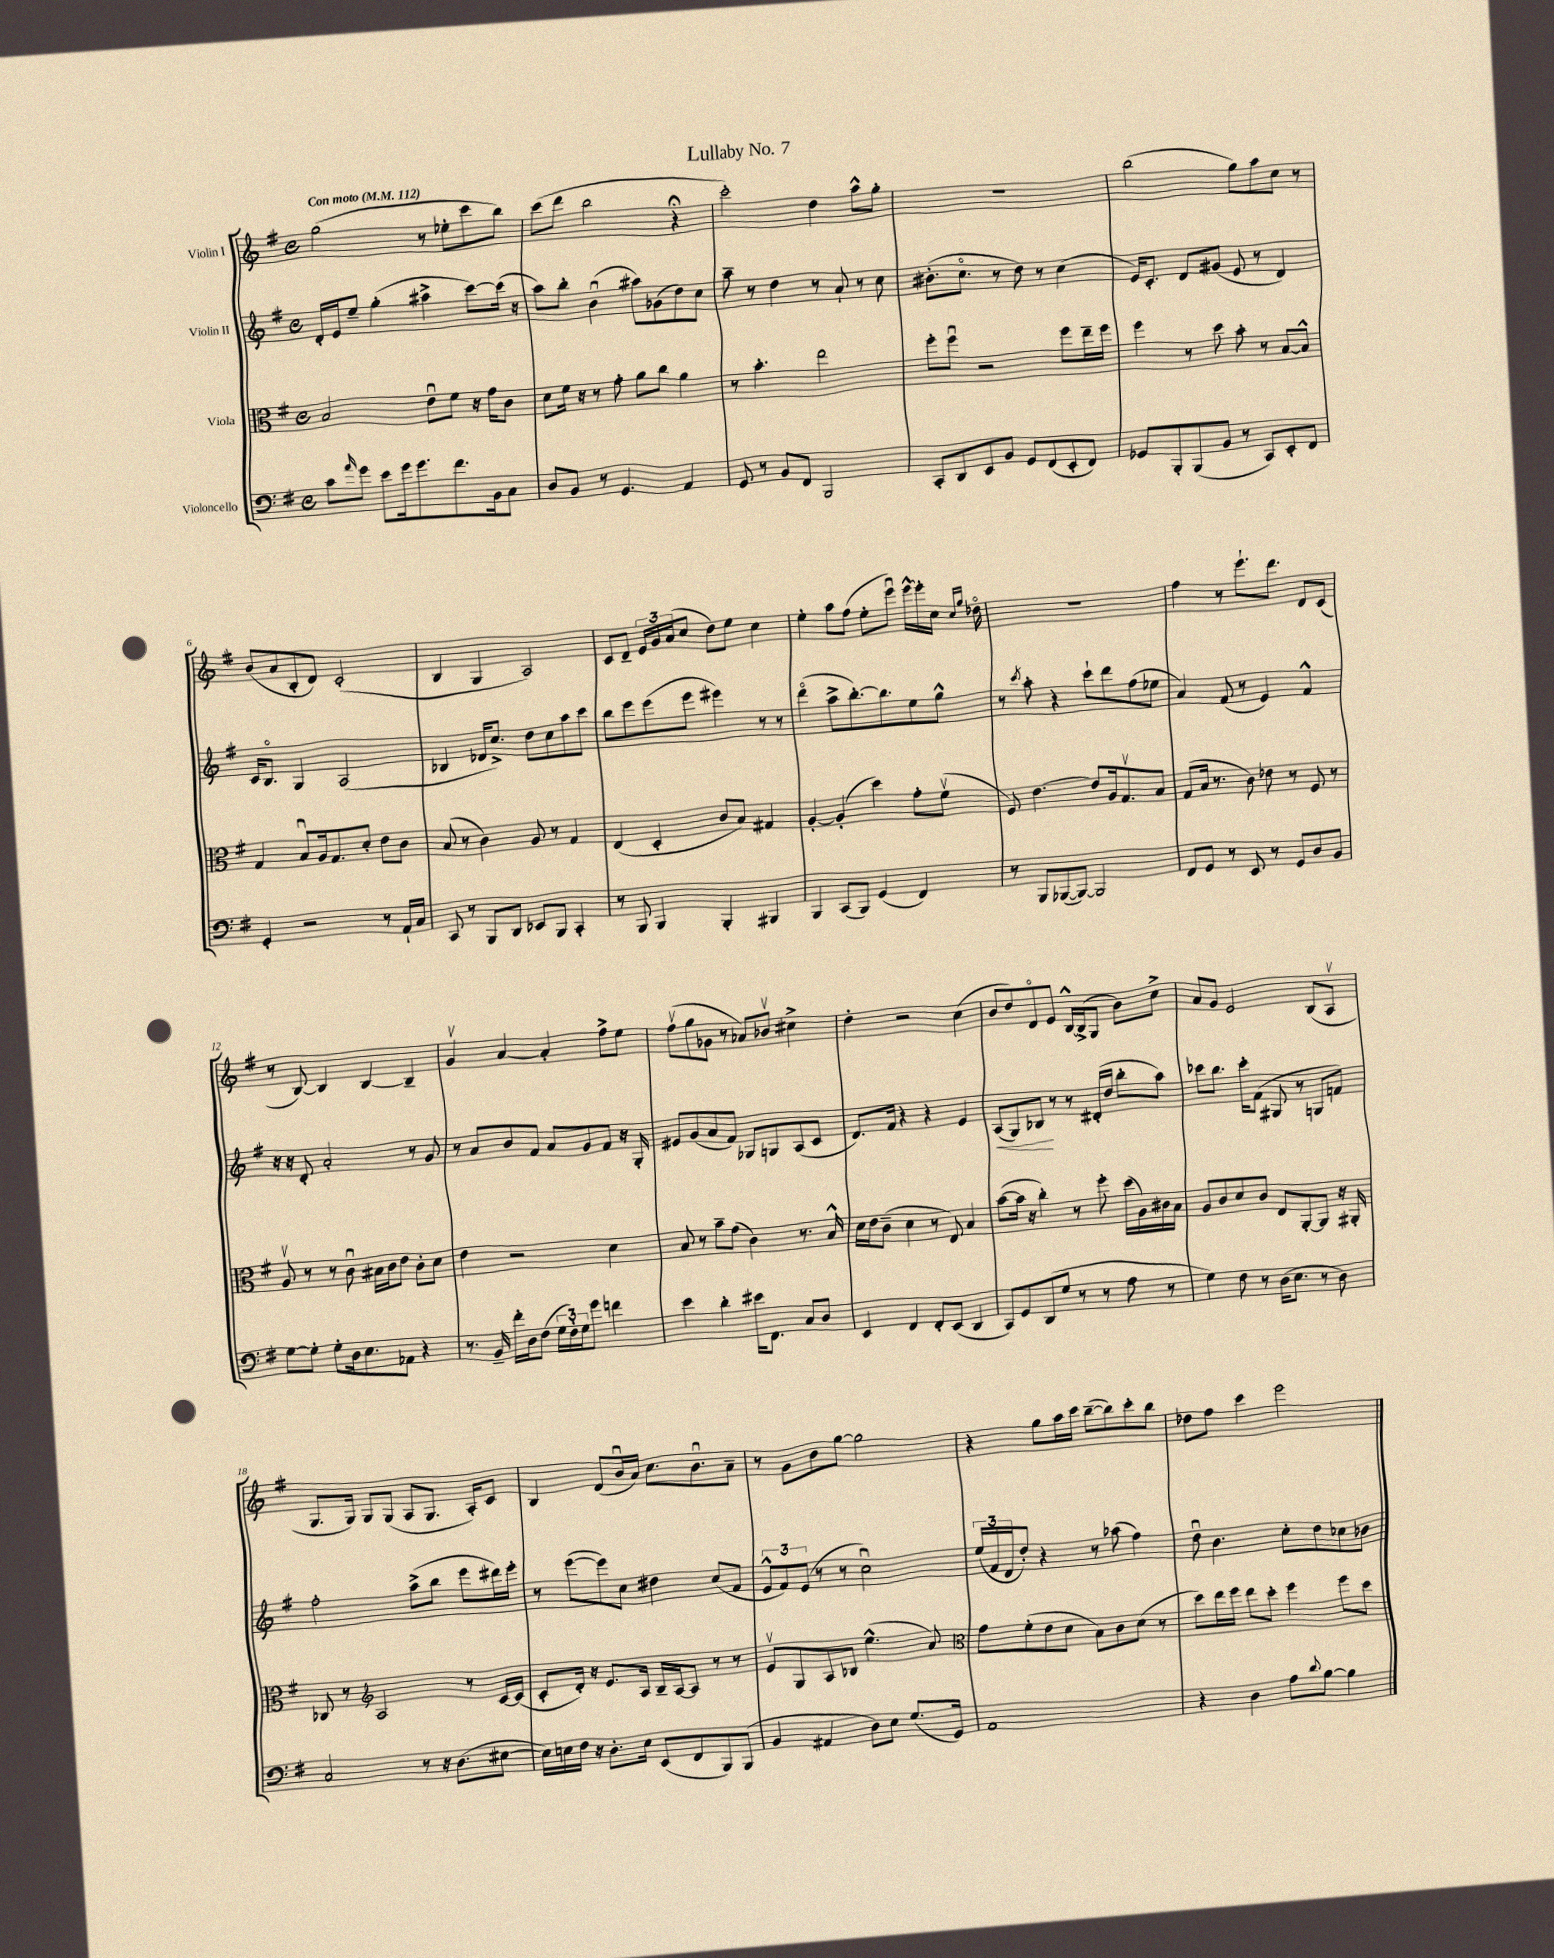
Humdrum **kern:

**kern	**kern	**kern	**dynam	**kern
*part4	*part3	*part2	*part2	*part1
*staff4	*staff3	*staff2	*staff2	*staff1
*I"Violoncello	*I"Viola	*I"Violin II	*	*I"Violin I
*clefF4	*clefC3	*clefG2	*	*clefG2
*k[f#]	*k[f#]	*k[f#]	*	*k[f#]
*M4/4	*M4/4	*M4/4	*	*M4/4
*met(c)	*met(c)	*met(c)	*	*met(c)
*MM112	*MM112	*MM112	*	*MM112
=1	=1	=1	=1	=1
!	!	!	!	!LO:TX:a:B:t=Con moto
8c\L	2B/	16d'/LL	.	(2gg\
.	.	16e/J	.	.
16qqa/	.	.	.	.
8g\J	.	8ee~/J	.	.
8e\L	.	(4gg'\	.	.
16g\k	.	.	.	.
8.g\	.	.	.	.
.	8eu\L	4aa#X^\	.	8r
8.f#\	8f#\J	.	.	8ee-X'\L
.	16r	[8ccc\L)	.	8ccc\
16BB\k	16g\KL	.	.	.
8C\J	8c\J	(16ccc\Jk]	.	8bb\J)
.	.	16r	.	.
=2	=2	=2	=2	=2
8D/L	8d\L	8aa\L)	.	(8ccc\L
8BB/J	16f#\Jk	8bb'\J	.	8ddd\J
.	16r	.	.	.
8r	8r	(4bu\	.	2bb\
4.GG/	8g'\	.	.	.
.	8a\L	8aa#X\L)	.	.
.	8cc\J	(8g-X\	.	.
4AA/	4a\	8dd\)	.	4r;<
.	.	8cc\J	.	.
=3	=3	=3	=3	=3
8GG/	8r	8aa~\	.	2ccc'\)
8r	4.b'\	8r	.	.
8BB/L	.	4dd\	.	.
8FF#/J	.	.	.	.
2BBB/	2ee\	8r	.	4dd\
.	.	8a`/	.	.
.	.	8r	.	8aa^^\L
.	.	8cc\	.	8gg'\J
=4	=4	=4	=4	=4
8CC'/L	8ff#'\L	(8.b#X'\L	.	1r
8DD/	8ff#u\J	.	.	.
.	.	8.cc\J	.	.
8EE/	2r	.	.	.
8BB/J	.	8r	.	.
8GG/L	.	8dd\)	.	.
(8FF#/	.	8r	.	.
8EE'/	8ff#\L	(4cc\	.	.
8FF#/J)	16ee~\L	.	.	.
.	16ff#\JJ	.	.	.
=5	=5	=5	=5	=5
8GG-X/L	4ff#\	16e/KL)	.	(2bb\
.	.	8.c'/J	.	.
8BBB'/	.	.	.	.
(8BBB/	8r	8d/L	.	.
8BB/J	8dd\	(8g#X/J	.	.
8r	8b'\	8e/	.	8gg\L)
8CC/L)	8r	8r	.	8aa\
8EE'/	[8B/L	4d/)	.	8cc\J
8FF#/J	8B^^/J]	.	.	8r
!!LO:LB:g=z
=6	=6	=6	=6	=6
4GG'/	4G/	16c/KL	.	(8b/L
.	.	8.B/J	.	.
.	.	.	.	8a/
2r	8Bu/L	4G/	.	8B'/
.	16A/k	.	.	8d/J)
.	8.G/	.	.	.
.	.	(2A/	.	(2c'/
.	8d'/J	.	.	.
8r	8e\L	.	.	.
16AA`/LL	8c\J	.	.	.
16C/JJ	.	.	.	.
=7	=7	=7	=7	=7
8CC/	(8B/	4B-X/	.	4B/
8r	8r	.	.	.
8BBB/L	4c\)	16d-X/KL	.	4G/
.	.	8.cc^/J)	.	.
8DD/J	.	.	.	.
8EE-X/L	8A/	8dd\L	.	2A/)
8BBB/J	8r	8cc\	.	.
4CC'/	4G/	8aa\	.	.
.	.	8ccc\J	.	.
=8	=8	=8	=8	=8
8r	(4E/	8bb\L	.	8c/L
8BBB/	.	8eee\	.	8d~/J
4BBB/	4D'/	(8eee\	.	24e/LL
.	.	.	.	24g/
.	.	.	.	(24a/J
.	.	8eee\J	.	8cc/J
4BBB'/	8c/L	4eee#X\)	.	8dd\L)
.	8B/J)	.	.	8ee\J
4BBB#X/	4G#X/	8r	.	4cc\
.	.	8r	.	.
=9	=9	=9	=9	=9
4BBB/	[4A'/	(4ddd\	.	4ee'\
(8CC/L	(4A'/]	8aa^\L	.	8aa\L
8BBB/J)	.	[8.bb'\)	.	(8ff#\J
(4GG/	4dd\)	.	.	8ee'\L
.	.	8.bb\]	.	.
.	.	.	.	8eeeu\J)
4FF#/)	8g'\L	8ee\	.	[16eee^^\LL
.	.	.	.	16eee'\]
.	(8f#v\J	8gg^^\J	.	16cc\JJ
.	.	.	.	16qqcc/LL
.	.	.	.	16qqgg/JJ
.	.	.	.	16dd-X\
=10	=10	=10	=10	=10
8r	8F#/)	8r	.	1r
.	.	8qccc/	.	.
8BBB/L	[4.e\	8aa'\	.	.
([8BBB-X/	.	4r	.	.
8BBB-/J_)	.	.	.	.
2BBB-/]	8e/L]	8ccc`\L	.	.
.	16A/k	8ddd\	.	.
.	8.Gv/	.	.	.
.	.	(8ff#\	.	.
.	8B/J	8ee-X\J	.	.
=11	=11	=11	=11	=11
8FF#/L	(8G/L	4a/)	.	4ff#\
8GG/J	16B/Jk	.	.	.
.	8.r	.	.	.
8r	.	(8f#/	.	8r
8EE/	8c\)	8r	.	8.eee`\L
8r	8e-X\	4e/)	.	.
.	.	.	.	8.ddd\J
8GG/L	8r	.	.	.
8D/	8F#/	4f#^^/	.	8d/L
8BB/J	8r	.	.	(8c/J
!!LO:LB:g=z
=12	=12	=12	=12	=12
[8G\L	8Av/	16r	.	8r
.	.	16r	.	.
8G'\J]	8r	8d'/	.	[8B/)
8G'\L	8r	2a'/	.	4B/]
16D\k	8cu\	.	.	.
8.E\	.	.	.	.
.	16B#X\LL	.	.	[4B/
.	16c\J	.	.	.
8AA-X\J	8e\J	.	.	.
4r	8c'\L	8r	.	4B~/]
.	8d\J	8g/	.	.
=13	=13	=13	=13	=13
8.r	4e\	8r	.	4gv/
.	.	8a/L	.	.
16BB~/	.	.	.	.
16f#'\LL	2r	8b/	.	[4a/
16D\J	.	.	.	.
(8F#\J	.	8f#/J	.	.
24G\LL	.	8a/L	.	4a'/]
24F#'\)	.	.	.	.
24G\J	.	.	.	.
8g\J	.	8g/	.	.
4fn\	4d\	8f#/J	.	8ff#^\L
.	.	16r	.	8ee\J
.	.	16G'/	.	.
=14	=14	=14	=14	=14
4e\	8B/	8e#X/L	.	(8ff#v\L
.	8r	(8g/	.	8gg\
4d'\	8b~\L	8a/	.	8g-X\J
.	(8g\J	8f#/J)	.	8r
16e#X\KL	4c\)	8G-X/L	.	8a-X/L)
8.FF#\J	.	.	.	.
.	.	8Gn/	.	8b-Xv/J
8C/L	8.r	(8A/	.	4cc#X^\
8D/J	.	8c/J	.	.
.	16B^^/	.	.	.
=15	=15	=15	=15	=15
4EE/	16d\LL	8.d/L)	.	4dd'\
.	16e\J	.	.	.
.	(8c~\J	.	.	.
.	.	16f#/Jk	.	.
4FF#/	4d\	4r	.	2r
8FF#'/L	8r	4r	.	.
(8EE/J	8E/)	.	.	.
4DD/	4B/	4e/	.	(4cc\
=16	=16	=16	=16	=16
!	!	!	!LO:HP:b	!
8CC/L)	([8b\L	(8A/L	<	8b/L
8GG/	16b\Jk]	8G/)	.	8dd/)
.	16r	.	.	.
(8DD/	4cc'\)	8B-X/J	.	8d/
8G/J	.	8r	[	8e/J
8r	8r	8r	.	[16B^^/LL
.	.	.	.	(16B^/J]
8r	8ff#'\	(16d#X'/LL	.	8G/J
.	.	16dd/JJ	.	.
8A\	(16dd\LL	8bb'\L	.	8b\L)
.	16A\)	.	.	.
8r	16c#X\	8aa\J)	.	8cc^\J
.	16B\JJ	.	.	.
=17	=17	=17	=17	=17
4G\)	8A/L	8ccc-X\L	.	8a/L
.	8c/	8.bb\J	.	8g/J
8F#\	8d/	.	.	2e/
.	.	16ccc-'\KL	.	.
8r	8c/J	(8f#\J	.	.
(16D\KL	8E/L	8G#X/	.	.
8.E\J	.	.	.	.
.	[8AA'/	8r	.	.
8r	8AA/J]	8Gn/L	.	(8B/L
8D\)	16r	8fn/J)	.	8Av/J
.	16AA#X'/	.	.	.
!!LO:LB:g=z
=18	=18	=18	=18	=18
2C/	8C-X/	2ff#'\	.	8.G/L
.	8r	.	.	.
.	.	.	.	16G/Jk)
*	*clefG2	*	*	*
.	2A/	.	.	8G/L
.	.	.	.	(8G/J
8r	.	(8aa^\L	.	8A/L
16r	.	8bb\J	.	8.G/J
(8.D\L	.	.	.	.
.	8r	8eee\L	.	.
.	.	.	.	16A'/KL)
[8E#X\J	[16c/LL	16ddd#X\L)	.	8c/J
.	(16c/JJ]	16eee'\JJ	.	.
=19	=19	=19	=19	=19
16E#\LL])	8c'/L	8r	.	4B/
16En\	.	.	.	.
16F#\JJ	16d'/Jk)	([8eee\L	.	.
16r	16r	.	.	.
8.D'\L	8.e/L	8eee\])	.	(8d/L
.	.	8cc\J	.	16bu/L
16E\Jk	16A/Jk	.	.	16a/JJ)
(8EE/L	16B~/LL	4dd#X\	.	8.cc\L
.	[16A/J	.	.	.
8FF#/	8A/J]	.	.	.
.	.	.	.	8.bu\
8BBB/)	8r	(8cc/L	.	.
(8BBB/J	8r	8f#/J	.	8a~\J
=20	=20	=20	=20	=20
4BB/	8ev/L	12e^^/L	.	8r
.	.	12f#/)	.	.
.	8G/	.	.	8g\L
.	.	(12e/J	.	.
4AA#X/	8A/	8r	.	8b\
.	8B-X/J	8r	.	[8gg\J
8D\L)	(4.ee^^\	2ccu\)	.	2gg\]
8E\J	.	.	.	.
(8.G/L	.	.	.	.
.	8a/)	.	.	.
16GG/Jk)	.	.	.	.
=21	=21	=21	=21	=21
*	*clefC3	*	*	*
1AA	8g\L	(24ee/LL	.	4r
.	.	24f#/	.	.
.	.	24d/J	.	.
.	(8f#'\	8dd'/J)	.	.
.	8e\	4r	.	8gg\L
.	8d\J	.	.	16aa\L
.	.	.	.	16ccc\JJ
.	8B\L)	8r	.	([8bb~\L
.	8c\	(8aa-X\	.	8bb\])
.	(8d\J	4ff#\)	.	8ccc'\
.	8r	.	.	8bb\J
=22	=22	=22	=22	=22
4r	8dd\L)	8ddu\	.	8dd-X\L
.	16ee\L	4.b\	.	8ff#\J
.	16ff#\JJ	.	.	.
4D\	8ee\L	.	.	4ccc\
.	8dd'\J	.	.	.
8A\L	4ff#\	8cc'\L	.	2eee\
8qqd/	.	.	.	.
[8B\J	.	8dd\	.	.
4B\]	8ff#\L	8cc-X\	.	.
.	8dd\J	8b-X\J	.	.
==	==	==	==	==
*-	*-	*-	*-	*-
